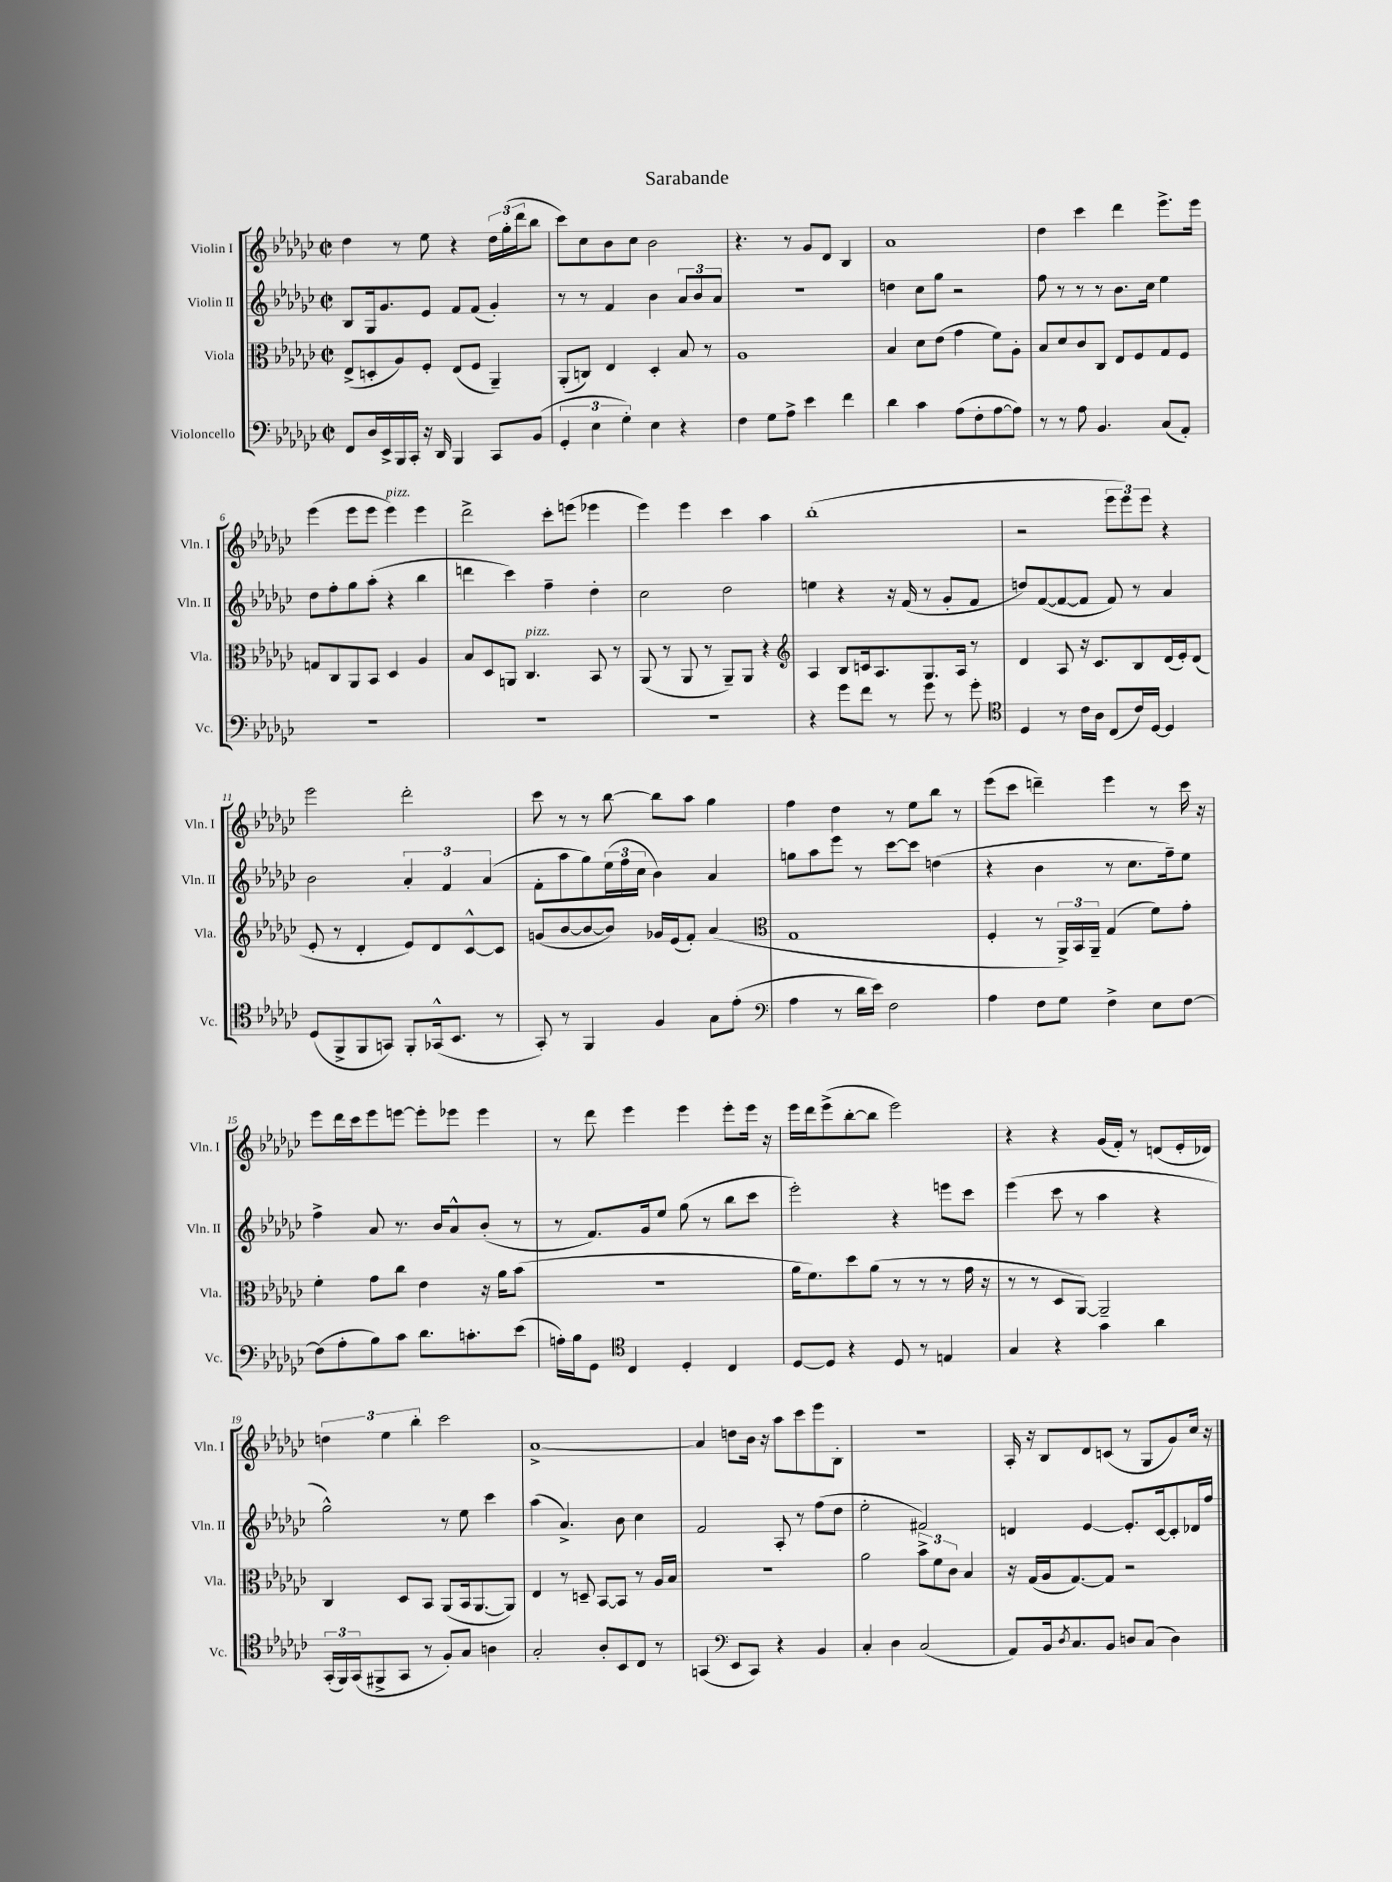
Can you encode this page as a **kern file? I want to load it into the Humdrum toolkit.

**kern	**kern	**kern	**kern
*staff4	*staff3	*staff2	*staff1
*clefF4	*clefC3	*clefG2	*clefG2
*k[b-e-a-d-g-c-]	*k[b-e-a-d-g-c-]	*k[b-e-a-d-g-c-]	*k[b-e-a-d-g-c-]
*M2/2	*M2/2	*M2/2	*M2/2
*met(c|)	*met(c|)	*met(c|)	*met(c|)
8FF/L	(8E-^/L	8B-/L	4dd-\
16D-/L	8D'/	16G-/k	.
16EE-^/	.	8.g-/	.
16BBB-/	8A-/)	.	8r
16CC-'/JJ	.	.	.
16r	8F'/J	8e-/J	8ee-\
16DD-/	.	.	.
4BBB-/	(8E-/L	8f/L	4r
.	8F/J	(8f/J	.
8CC-/L	4AA-~/)	4g-'/)	24dd-\LL
.	.	.	(24gg-'\
.	.	.	24ddd-\J
(8BB-/J	.	.	8bb-\J
=	=	=	=
6GG-'/	(8AA-'/L	8r	8ccc-\L)
.	8C/J)	8r	8cc-\
6E-\	.	.	.
.	4E-/	4f/	8b-\
6G-'\)	.	.	.
.	.	.	8cc-\J
4E-\	4D-'/	4b-\	2b-\
4r	8B-/	12a-/L	.
.	.	12b-/	.
.	8r	.	.
.	.	12a-/J	.
=	=	=	=
4F\	1A-	1r	4.r
8G-\L	.	.	.
8A-^\J	.	.	8r
4e-\	.	.	8g-/L
.	.	.	8d-/J
4f\	.	.	4B-/
=	=	=	=
4d-\	4B-/	4dd\	1a-
4c-\	8d-\L	8cc-\L	.
.	(8e-\J	8gg-\J	.
(8A-\L	4g-\	2r	.
8F'\	.	.	.
[8A-\	8f\L)	.	.
8A-\]J)	8A-'\J	.	.
=	=	=	=
8r	8B-/L	8ff\	4dd-\
8r	8d-/	8r	.
8A-\	8c-/	8r	4ccc-\
4.BB-/	8C-/J	8r	.
.	8E-/L	8.b-\L	4ddd-\
.	8F/	.	.
.	.	16cc-\Jk	.
(8C-/L	8G-/	4ee-\	8.eee-^\L
8AA-'/J)	8F/J	.	.
.	.	.	16eee-\Jk
=	=	=	=
1r	8G/L	8dd-\L	(4eee-\
.	8C-/	8ff'\	.
.	8AA-/	8gg-\	8eee-\L
.	8BB-/J	(8aa-'\J	8eee-\J
.	4D-/	4r	4eee-\)
.	4A-/	4bb-\	4eee-\
=	=	=	=
1r	8B-/L	4ddd\	2ddd-^\
.	8D-/	.	.
.	8AA/J	4ccc-\)	.
.	4.C-/	.	.
.	.	4ff~\	8ccc-'\L
.	.	.	(8eee\J
.	8BB-/	4dd-'\	4eee-\
.	8r	.	.
=	=	=	=
1r	(8AA-/	2cc-\	4eee-\)
.	8r	.	.
.	8AA-/	.	4eee-\
.	8r	.	.
.	8AA-~/L)	2dd-\	4ccc-\
.	8AA-/J	.	.
.	4r	.	4aa-\
=	=	=	=
*	*clefG2	*	*
4r	4A-/	4ee\	(1bb-'
8g-\L	8B-/L	4r	.
8f\J	16c/k	.	.
.	8.A-/	.	.
8r	.	16r	.
.	.	(16f/	.
8g-\	8.G-/	8r	.
8r	.	8g-'/L	.
.	16A-/Jk	.	.
8g-'\	8r	8f/J	.
=	=	=	=
*clefC4	*	*	*
4D-/	4d-/	8dd/L)	2r
.	.	([8f/	.
8r	8A-/	8f/_	.
16c-\LL	16r	8f/]J	.
16A-\JJ	8.c-/L	.	.
(8C-/L	.	8f/)	12eee-\L
.	.	.	12eee-\)
16c-/L)	8B-/	8r	.
.	.	.	12eee-\J
[16D-/JJ	.	.	.
4D-/]	(16d-/L	4a-/	4r
.	16e-'/J)	.	.
.	(8d-/J	.	.
=	=	=	=
(8D-/L	8e-'/	2b-\	2eee-\
8FF^/	8r	.	.
8FF/	4d-'/	.	.
8GG/J)	.	.	.
8FF'/L	8e-/L)	6a-'/	2ddd-'\
(16GG-^^/k	8d-/	.	.
.	.	6f/	.
8.BB-/J	.	.	.
.	[8c-^^/	.	.
.	.	(6a-/	.
8r	8c-/]J	.	.
=	=	=	=
8GG-'/)	(8g/L	8f'\L	8ccc-\
8r	[8b-/	8aa-\	8r
4FF/	8b-/_	8gg-\)	8r
.	8b-/]J)	(24ee-\L	[8bb-\
.	.	24ff\	.
.	.	24cc-\JJ	.
4F/	16g-/LL	4b-\)	8bb-\]L
.	(16e-/J	.	.
.	8f'/J)	.	8aa-\J
8G-\L	(4a-/	4a-/	4gg-\
(8e-'\J	.	.	.
=	=	=	=
*clefF4	*clefC3	*	*
4A-\	1G-	8gg\L	4ff\
.	.	8aa-\	.
8r	.	8eee-\J	4dd-\
16d-\LL	.	8r	.
16e-\JJ)	.	.	.
2F\	.	[8ccc-\L	8r
.	.	8ccc-\]J	8ee-\L
.	.	(4dd\	8bb-\J
.	.	.	8r
=	=	=	=
4A-\	4F'/	4r	(8eee-\L
.	.	.	8ccc-\J
8F\L	8r	4b-\	4ddd~\)
8G-\J	24AA-^/LL)	.	.
.	24BB-/	.	.
.	24AA-~/JJ	.	.
4F^\	(4G-/	8r	4eee-\
.	.	8.cc-\L	.
8E-\L	8f\L)	.	8r
.	.	16ff~\k)	.
[8F\J	8g-'\J	8ee-\J	16ccc-\
.	.	.	16r
=	=	=	=
(8F\]L	4f'\	4ff^\	8eee-\L
8A-'\	.	.	16ddd-\L
.	.	.	16ccc-\J
8B-\)	8g-\L	8a-/	8eee-\
8c-\J	8cc-\J	8.r	[8eee\J
8.d-\L	4e-\	.	8eee'\]L
.	.	16b-/LK	.
.	.	8a-^^/	8eee-\J
8.c'\	.	.	.
.	16r	(8b-'/J	4eee-\
.	16a-\LK	.	.
(8e-\J	(8b-\J	8r	.
=	=	=	=
16A'\LL)	1r	8r	8r
16B-\J	.	.	.
8GG-\J	.	8.f/L)	8ddd-\
*clefC4	*	*	*
4C-/	.	.	4eee-\
.	.	16g-/k	.
.	.	8ee-/J	.
4D-'/	.	(8gg-\	4eee-\
.	.	8r	.
4C-/	.	8bb-\L	8eee-'\L
.	.	8ccc-\J	16eee-\Jk
.	.	.	16r
=	=	=	=
[8D-/L	16a-\LK	2eee-'\)	16eee-\LL
.	8.f\)	.	16ddd-\J
8D-/]J	.	.	(8eee-^\
4r	8dd-\	.	[8bb-'\
.	(8a-\J	.	8bb-\]J
8D-/	8r	4r	2eee-\)
8r	8r	.	.
4E/	8r	8eee\L	.
.	16g-\	8ccc-\J	.
.	16r	.	.
=	=	=	=
4G-/	8r	(4eee-\	4r
.	8r	.	.
4r	8D-/L	8ccc-\	4r
.	[8AA-/J)	8r	.
4g-\	2AA-~/]	4aa-\	(16g-/LL
.	.	.	16f'/JJ)
.	.	.	8r
4a-\	.	4r	(8d/L
.	.	.	16e-'/L
.	.	.	16d-/JJ)
=	=	=	=
(24GG-'/LL	4C-/	2gg-^^\)	6dd\
24FF/)	.	.	.
(24GG-/J	.	.	.
8FF#^/	.	.	.
.	.	.	6ee-\
8GG-/J	8D-/L	.	.
.	.	.	6bb-'\
8r	8BB-/J	.	.
8F'/L)	(8AA-/L	8r	2ccc-\
8G-/J	16BB-/k	8ee-\	.
.	[8.AA-/	.	.
4A\	.	4ccc-\	.
.	8AA-/]J)	.	.
=	=	=	=
2G-'/	4E-/	(4aa-\	[1a-^
.	8r	4.a-^/)	.
.	8D~/	.	.
8A-'/L	[8BB-/L	.	.
8BB-/	8BB-/]J	8b-\	.
8C-/J	8r	4cc-\	.
8r	16A-/LL	.	.
.	16B-/JJ	.	.
=	=	=	=
(4GG/	1r	2f/	4a-/]
*clefF4	*	*	*
8EE-/L	.	.	8dd\L
8CC-/J)	.	.	16b-\Jk
.	.	.	16r
4r	.	8A-'/	8aa-\L
.	.	8r	8ccc-\
4BB-/	.	(8ff\L	8eee-\
.	.	8dd-\J	8B-'\J
=	=	=	=
4C-'/	2a-\	2ee-'\	1r
4D-\	.	.	.
(2C-/	12b-^\L	2f#/)	.
.	12f\	.	.
.	12c-\J	.	.
.	4B-/	.	.
=	=	=	=
8AA-/L)	16r	4d/	16A-'/
.	(16G-/LL	.	16r
16BB-/k	16A-/J	.	8B-/L
8qD-/	.	.	.
8.C-/	[8.G-/)	.	.
.	.	[4e-/	8d-/
8BB-/J	8G-/]J	.	(8c/J
8D/L	2r	8.e-'/]L	8r
(8C-/J	.	.	8G-/L
.	.	[16c-/k	.
4D\)	.	8c-'/]	8g-/)
.	.	16d-/L	16cc-/Jk
.	.	16ff/JJ	16r
==	==	==	==
*-	*-	*-	*-
